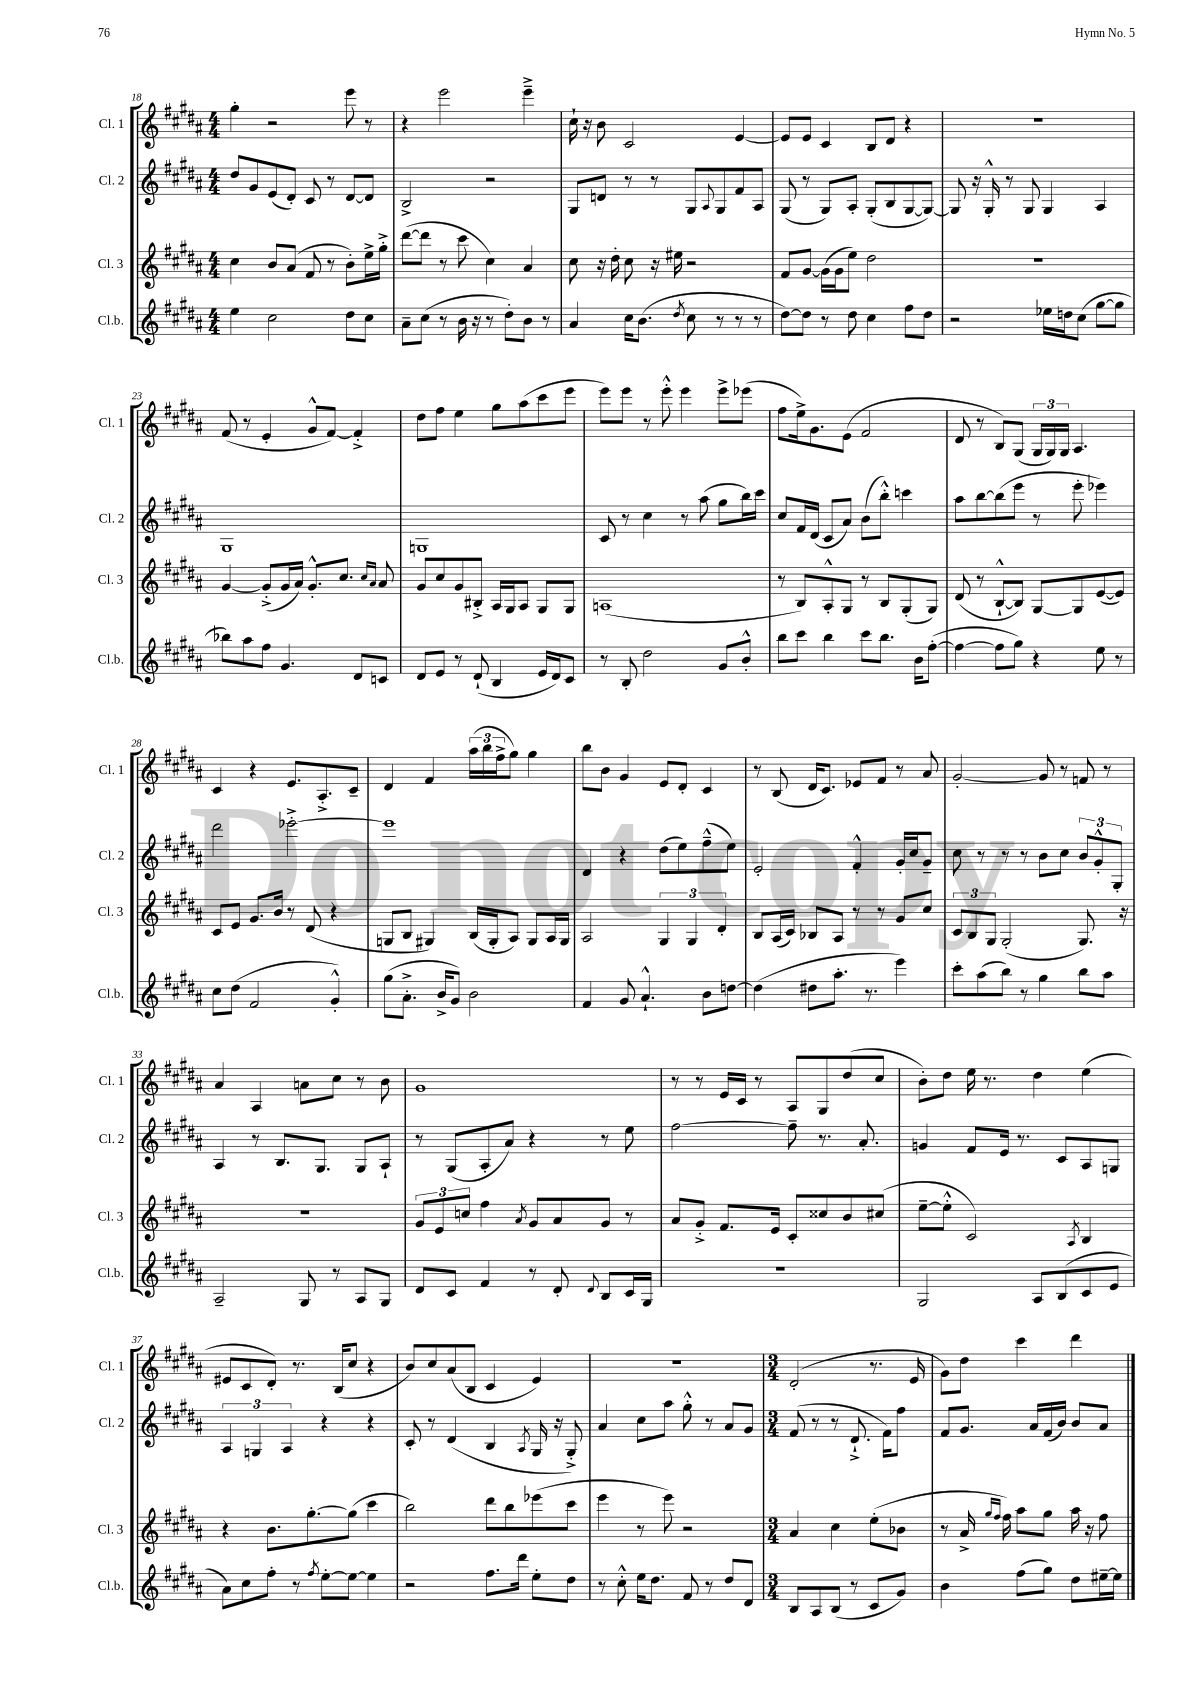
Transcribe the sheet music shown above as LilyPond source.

<<
\new StaffGroup <<
\new Staff = "s0" \with { instrumentName = "Cl. 1" shortInstrumentName = "Cl. 1" } {
    \clef treble \key b \major \numericTimeSignature \time 4/4
    gis''4-. r2 e'''8 r8 |
    r4 e'''2 e'''4---> |
    cis''16-! r16 b'8 cis'2 e'4~ |
    e'8 e'8 cis'4 b8 dis'8 r4 |
    R1 |
    fis'8( r8 e'4-. gis'8-^ fis'8~) fis'4-.-> |
    dis''8 fis''8 e''4 gis''8 ais''8( cis'''8 e'''8 |
    e'''8) e'''8 r8 e'''8-.-^ e'''4 e'''8-> ees'''8( |
    fis''8 e''16->) gis'8. e'8( fis'2 |
    dis'8 r8 b8) gis8( \tuplet 3/2 { gis16 gis16) gis16 } ais4. |
    cis'4 r4 e'8. ais8.-.-> cis'8-- |
    dis'4 fis'4 \tuplet 3/2 { ais''16( b''16 fis''16-> } gis''8) gis''4 |
    b''8 b'8 gis'4 e'8 dis'8-. cis'4 |
    r8 b8( dis'16 cis'8.) ees'8 fis'8 r8 ais'8 |
    gis'2~-. gis'8 r8 f'8 r8 |
    ais'4 ais4 a'8 cis''8 r8 b'8 |
    gis'1 |
    r8 r8 e'16 cis'16 r8 ais8 gis8 dis''8( cis''8 |
    b'8-.) dis''8 e''16 r8. dis''4 e''4( |
    eis'8 cis'8 dis'8-.) r8. b16( cis''8 r4 |
    b'8) cis''8 ais'8( b8 cis'4 e'4) |
    R1 |
    \numericTimeSignature \time 3/4 dis'2-.( r8. e'16 |
    gis'8) dis''8 cis'''4 dis'''4 \bar "|." |
}
\new Staff = "s1" \with { instrumentName = "Cl. 2" shortInstrumentName = "Cl. 2" } {
    \clef treble \key b \major \numericTimeSignature \time 4/4
    dis''8 gis'8 e'8( dis'8-.) cis'8 r8 dis'8~ dis'8 |
    b2-> r2 |
    gis8 d'8 r8 r8 gis8 \appoggiatura { ais8 } gis8 fis'8 ais8 |
    gis8( r8 gis8) ais8-. gis8-.( b8 gis8~ gis8~) |
    gis8 r16 gis16-.-^ r8 gis8 gis4 ais4 |
    gis1 |
    g1 |
    cis'8 r8 cis''4 r8 ais''8( gis''8 b''16) cis'''16 |
    cis''8 fis'16 dis'16( cis'8 ais'8) b'8( b''8-.-^) c'''4 |
    ais''8 b''8~ b''8( e'''8 r8 e'''8-. ees'''4) |
    dis'''2 ees'''2~-.-> |
    ees'''1 |
    dis'4 r4 dis''8( e''8) fis''8---^( e''8) |
    e'2-. fis'4-.-^ gis'16-. cis''16 gis'8-- |
    cis''8 r8 r8 r8 b'8 cis''8 \tuplet 3/2 { b'8 gis'8-.-^ gis8-. } |
    ais4 r8 b8. gis8. gis8 ais8-! |
    r8 gis8( ais8-. ais'8) r4 r8 e''8 |
    fis''2~ fis''8-- r8. ais'8.-. |
    g'4 fis'8 e'16 r8. cis'8 ais8 g8 |
    \tuplet 3/2 { ais4 g4 ais4 } r4 r4 |
    cis'8-. r8 dis'4( b4 \acciaccatura { ais8 } gis16 r16 gis8-.->) |
    ais'4 cis''8 ais''8 gis''8-.-^ r8 ais'8 gis'8 |
    \numericTimeSignature \time 3/4 fis'8( r8 r8 dis'8.-!-> fis'16) fis''8 |
    fis'8 gis'8. ais'16 fis'16( b'16) b'8 ais'8 \bar "|." |
}
\new Staff = "s2" \with { instrumentName = "Cl. 3" shortInstrumentName = "Cl. 3" } {
    \clef treble \key b \major \numericTimeSignature \time 4/4
    cis''4 b'8 ais'8( fis'8 r8 b'8-.) e''16-> gis''16-.-> |
    dis'''8~( dis'''8 r8 cis'''8 cis''4) ais'4 |
    cis''8 r16 dis''16-. cis''8 r16 eis''16 r2 |
    fis'8 gis'8~ gis'16( gis'16 e''8) dis''2 |
    R1 |
    gis'4~ gis'8-.->( gis'16 ais'16) gis'8.-.-^ cis''8. \grace { cis''16 ais'16 } ais'8 |
    gis'8 cis''8 gis'8 bis8-.-> ais16 gis16 ais8 gis8 gis8 |
    a1( |
    r8 b8) ais8-.-^ gis8 r8 b8 gis8-.( gis8) |
    dis'8( r8 b8~-!-^ b8) gis8~ gis8 e'8~( e'8) |
    cis'8 e'8 gis'8. b'16 r8 dis'8( r4 |
    g8 b8 gis4) b16( gis16-. ais8) gis8 ais16 gis16 |
    ais2 \tuplet 3/2 { gis4 gis4 dis'4-. } |
    b8 ais16( cis'16) bes8 ais8 r8 r8 gis'8 cis''8 |
    \tuplet 3/2 { cis'8 b8 gis8 } gis2-.( gis8.) r16 |
    R1 |
    \tuplet 3/2 { gis'8 e'8 c''8 } fis''4 \acciaccatura { ais'8 } gis'8 ais'8 gis'8 r8 |
    ais'8 gis'8-.-> fis'8. e'16 cis'8-. cisis''8 b'8 cis''8( |
    e''8~-- e''8-.-^ cis'2) \acciaccatura { ais8 } b4 |
    r4 b'8. gis''8.~-. gis''8( cis'''4 |
    b''2) dis'''8 b''8 ees'''8( cis'''8 |
    e'''4 r8 e'''8) r2 |
    \numericTimeSignature \time 3/4 ais'4 cis''4 e''8-.( bes'8 |
    r8 ais'16-> \grace { gis''16 fis''16 } fis''16) ais''8 gis''8 ais''16 r16 fis''8 \bar "|." |
}
\new Staff = "s3" \with { instrumentName = "Cl.b." shortInstrumentName = "Cl.b." } {
    \clef treble \key b \major \numericTimeSignature \time 4/4
    e''4 cis''2 dis''8 cis''8 |
    ais'8-- cis''8( r8 b'16 r16 r8 dis''8-.) b'8 r8 |
    ais'4 cis''16 b'8.( \acciaccatura { dis''8 } cis''8 r8 r8 r8 |
    dis''8~) dis''8 r8 dis''8 cis''4 fis''8 dis''8 |
    r2 ees''16 d''16 cis''8( gis''8~ gis''8 |
    bes''8) ais''8 fis''8 gis'4. dis'8 c'8 |
    dis'8 e'8 r8 dis'8-!( b4 e'16 dis'16) cis'8 |
    r8 b8-. dis''2 gis'8 b'8-.-^ |
    b''8 cis'''8 b''4 cis'''8 b''8. b'16 fis''8~-.( |
    fis''4~ fis''8 gis''8) r4 e''8 r8 |
    cis''8 dis''8( fis'2 gis'4-.-^) |
    gis''8( ais'8.-.-> b'16-> gis'8) b'2 |
    fis'4 gis'8 ais'4.-!-^ b'8 d''8~ |
    d''4( dis''8 ais''8.-. r8. e'''4) |
    cis'''8-. ais''8( b''8) r8 gis''4 b''8 ais''8 |
    ais2-- gis8 r8 ais8 gis8 |
    dis'8 cis'8 fis'4 r8 dis'8-. \appoggiatura { dis'8 } b8 cis'16 gis16 |
    R1 |
    gis2 ais8 b8( cis'8 e'8 |
    ais'8) cis''8 fis''8-. r8 \acciaccatura { fis''8 } e''8~-. e''8~ e''4 |
    r2 fis''8. dis'''16 e''8-. dis''8 |
    r8 cis''8-.-^ e''16 dis''8. fis'8 r8 dis''8 dis'8 |
    \numericTimeSignature \time 3/4 b8 ais8 b8( r8 cis'8 gis'8) |
    b'4 fis''8( gis''8) dis''8 eis''16~-- eis''16 \bar "|." |
}
>>
>>
\layout { \context { \Score currentBarNumber = #18 } }
